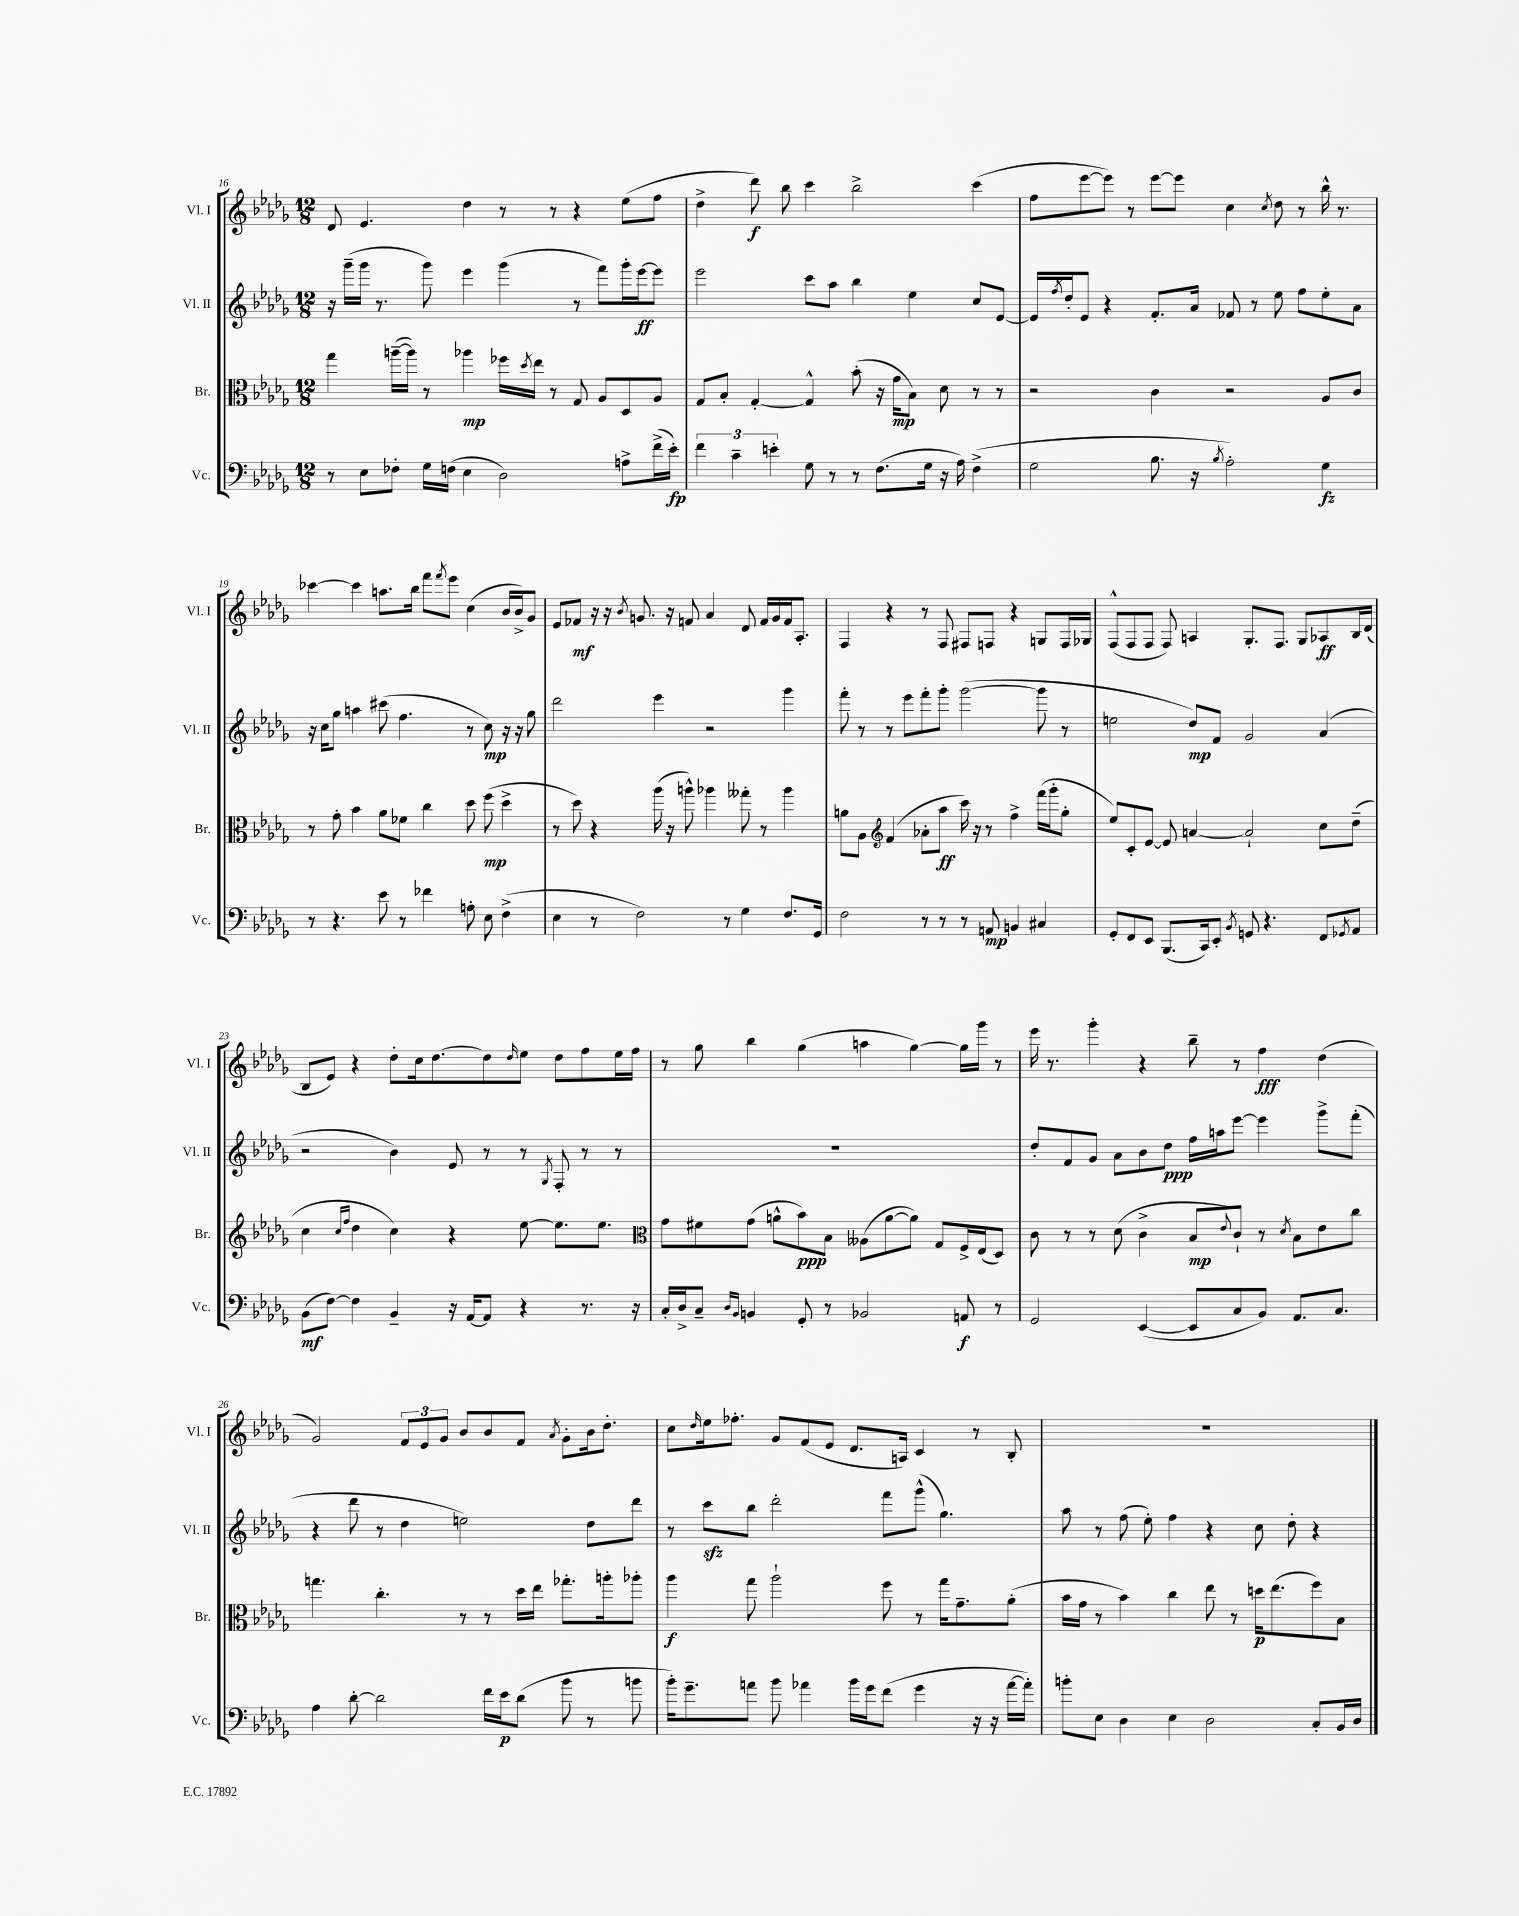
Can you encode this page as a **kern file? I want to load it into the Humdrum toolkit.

**kern	**kern	**kern	**kern
*staff4	*staff3	*staff2	*staff1
*clefF4	*clefC3	*clefG2	*clefG2
*k[b-e-a-d-g-]	*k[b-e-a-d-g-]	*k[b-e-a-d-g-]	*k[b-e-a-d-g-]
*M12/8	*M12/8	*M12/8	*M12/8
8r	4gg-	16r	8d-
.	.	(16ggg-~	.
8E-	.	16ggg-	4.e-
.	.	8.r	.
8F-'	([16aa~	.	.
.	16aa])	.	.
16G-	8r	8ggg-)	.
(16F	.	.	.
4E-	4aa-	4eee-	4dd-
2D-)	16ff-	(4ggg-	8r
.	8qdd-	.	.
.	16ee-	.	.
.	8r	.	8r
.	8G-	8r	4r
.	8A-	8fff)	.
8A^	8D-	16ggg-'	(8ee-
.	.	[16eee-	.
(16f^	8A-	8eee-]	8ff
16e-')	.	.	.
=	=	=	=
6f	8G-	2eee-	4dd-^
.	8B-'	.	.
6c~	.	.	.
.	[4G-'	.	8ddd-)
6e'	.	.	.
.	.	.	8bb-
8G-	4G-^^]	8ccc	4ccc
8r	.	8aa-	.
8r	(8b-'	4bb-	2bb-^
(8.F	16r	.	.
.	16g-	.	.
.	8B-)	4ee-	.
16G-	.	.	.
16r	8d-	.	.
16A-)	.	.	.
(4F^	8r	8cc	(4ccc
.	8r	[8e-	.
=	=	=	=
2G-	2r	16e-]	8ff
.	.	8qff	.
.	.	16dd-'	.
.	.	8e-	[8eee-
.	.	4r	8eee-])
.	.	.	8r
8.B-	4c	8.f'	[8eee-
.	.	.	8eee-]
16r	.	16a-	.
8qB-	.	.	.
2A-')	2r	8f-	4cc
.	.	8r	.
.	.	.	8qcc
.	.	8ee-	8dd-
.	.	8ff	8r
4G-	8A-	8ee-'	16bb-^^
.	.	.	8.r
.	8c	8a-	.
=	=	=	=
8r	8r	16r	[4ccc-
.	.	16cc	.
4.r	8g-'	8gg-	.
.	4b-	4aa	4ccc-]
8e-	8a-	(8ccc#	8.aa
8r	8f-	4.ff	.
.	.	.	16bb-
4f-	4cc	.	8fff
.	.	.	8qfff
.	.	.	8eee-
8A'	8dd-	8r	(4cc
8E-	(8ff	8cc)	.
(4F^	4dd-^	16r	16b-
.	.	16r	16b-^)
.	.	8gg-	8g-
=	=	=	=
4E-	8r	2ddd-	8e-
.	8dd-)	.	8f-
8r	4r	.	16r
.	.	.	16r
.	.	.	8qb-
2F)	.	.	8.g
.	(16aa-	4eee-	.
.	16r	.	16r
.	8aa^^)	.	8f
.	4aa-	2r	4a-
8r	.	.	.
4G-	8gg--'	.	8d-
.	8r	.	16f
.	.	.	16g
8.F	4aa-	4ggg-	16f
.	.	.	8.A-'
16GG-	.	.	.
=	=	=	=
2F	8a	8fff'	4F
.	8A-	8r	.
*	*clefG2	*	*
.	(4f	8r	4r
.	.	8eee-	.
8r	8a-'	8fff'	8r
8r	8aa-	8ggg-'	8F
8r	16ccc)	([2ggg-	8F#
.	16r	.	.
8AA	8r	.	8F
4BB	4ff^	.	4r
4C#	(16fff	8ggg-]	8G
.	16ggg-'	.	.
.	8gg-'	8r	16F
.	.	.	16G-
=	=	=	=
8GG-'	8ee-)	2ee	(8F^^
8FF	8c'	.	8F
8EE-	[8e-	.	8F
(8.BBB-	8e-]	.	8F)
.	[4a	8dd-)	4A
16CC)	.	.	.
8EE-'	.	8f	.
8qBB-	.	.	.
8GG	2a`]	2g-	8.G-'
4.r	.	.	.
.	.	.	8.F
.	.	.	8G-
8FF	8cc	(4a-	8A-
8qGG-	.	.	.
8AA-	(8dd-~	.	16B-
.	.	.	(16d-
=	=	=	=
(8BB-	4cc	2r	8B-
[8F)	.	.	8e-)
.	16qqcc	.	.
.	16qqff	.	.
4F]	4dd-	.	4r
4BB-~	4cc)	4b-)	8dd-'
.	.	.	16cc
.	.	.	[8.dd-
16r	4r	8e-	.
[16AA-	.	.	.
8AA-]	.	8r	8dd-]
.	.	.	16qqdd-
4r	[8ee-	8r	8ee-
.	.	8qG-	.
.	8.ee-]	8F'	8dd-
8.r	.	8r	8ff
.	8.ee-	.	.
.	.	8r	16ee-
16r	.	.	16ff
=	=	=	=
*	*clefC3	*	*
16C'	8g-	1.r	8r
16D-^	.	.	.
8C~	8f#	.	8gg-
16qqD-	.	.	.
16qqBB-	.	.	.
4BB	(8g-	.	4bb-
.	8a^^	.	.
8GG-'	8b-)	.	(4gg-
8r	8B-	.	.
2BB-	(8A--	.	4aa
.	[8a	.	.
.	8a])	.	[4gg-)
.	8G-	.	.
8AA	16F^	.	16gg-]
.	(16E-	.	16ggg-
8r	8D-)	.	8r
=	=	=	=
2GG-	8c	8dd-'	16eee-
.	.	.	8.r
.	8r	8f	.
.	8r	8g-	4ggg-'
.	(8d-	8a-	.
([4EE-	4c^	8b-	4r
.	.	8dd-	.
8EE-]	8B-	16ff	8bb-~
.	.	16aa	.
.	8qqe-	.	.
8C	8c`)	[8eee-	8r
8BB-)	8r	4eee-]	4ff
.	8qd-	.	.
8.AA-	8B-	.	.
.	8e-	8ggg-^	(4dd-
8.C	.	.	.
.	8cc	(8fff'	.
=	=	=	=
4A-	4.gg	4r	2g-)
[8d-'	.	8ddd-	.
2d-]	4.cc'	8r	.
.	.	4dd-	12f
.	.	.	12e-
.	.	.	12g-
.	8r	2ee)	8b-
16f	8r	.	8b-
16e-	.	.	.
(8d-	16dd-	.	8f
.	16ee-	.	.
.	.	.	8qa-
8b-	8.gg-'	.	8g-'
8r	.	8dd-	16b-
.	16aa'	.	8.dd-'
8b	8aa-'	8ddd-	.
=	=	=	=
16b-')	4aa-	8r	8cc
8.g-~	.	.	.
.	.	.	16qqdd-
.	.	8ccc	16ee-
.	.	.	8.ff-'
8a	8gg-	8bb-	.
8b-	2aa-`	2ddd-'	8g-
4a-	.	.	(8f
.	.	.	8e-
16b-	.	.	8.d-
16g-	.	.	.
(8f	8ff	8fff	.
.	.	.	16A)
4g-	8r	(8ggg-^^	4c
.	16gg-	4.gg-)	.
.	8.g-~	.	.
16r	.	.	8r
16r	.	.	.
[16a-	(8a-'	.	8B-'
16a-'])	.	.	.
=	=	=	=
8b'	16b-	8aa-	1.r
.	16g-	.	.
8E-	8r	8r	.
4D-	4b-)	(8ff	.
.	.	8ee-')	.
4E-	4cc	4ff	.
2D-	8ee-	4r	.
.	8r	.	.
.	16dd	8cc	.
.	(8.ee-	.	.
.	.	8dd-'	.
8C'	8ff)	4r	.
16BB-	8B-	.	.
16D-	.	.	.
==	==	==	==
*-	*-	*-	*-
